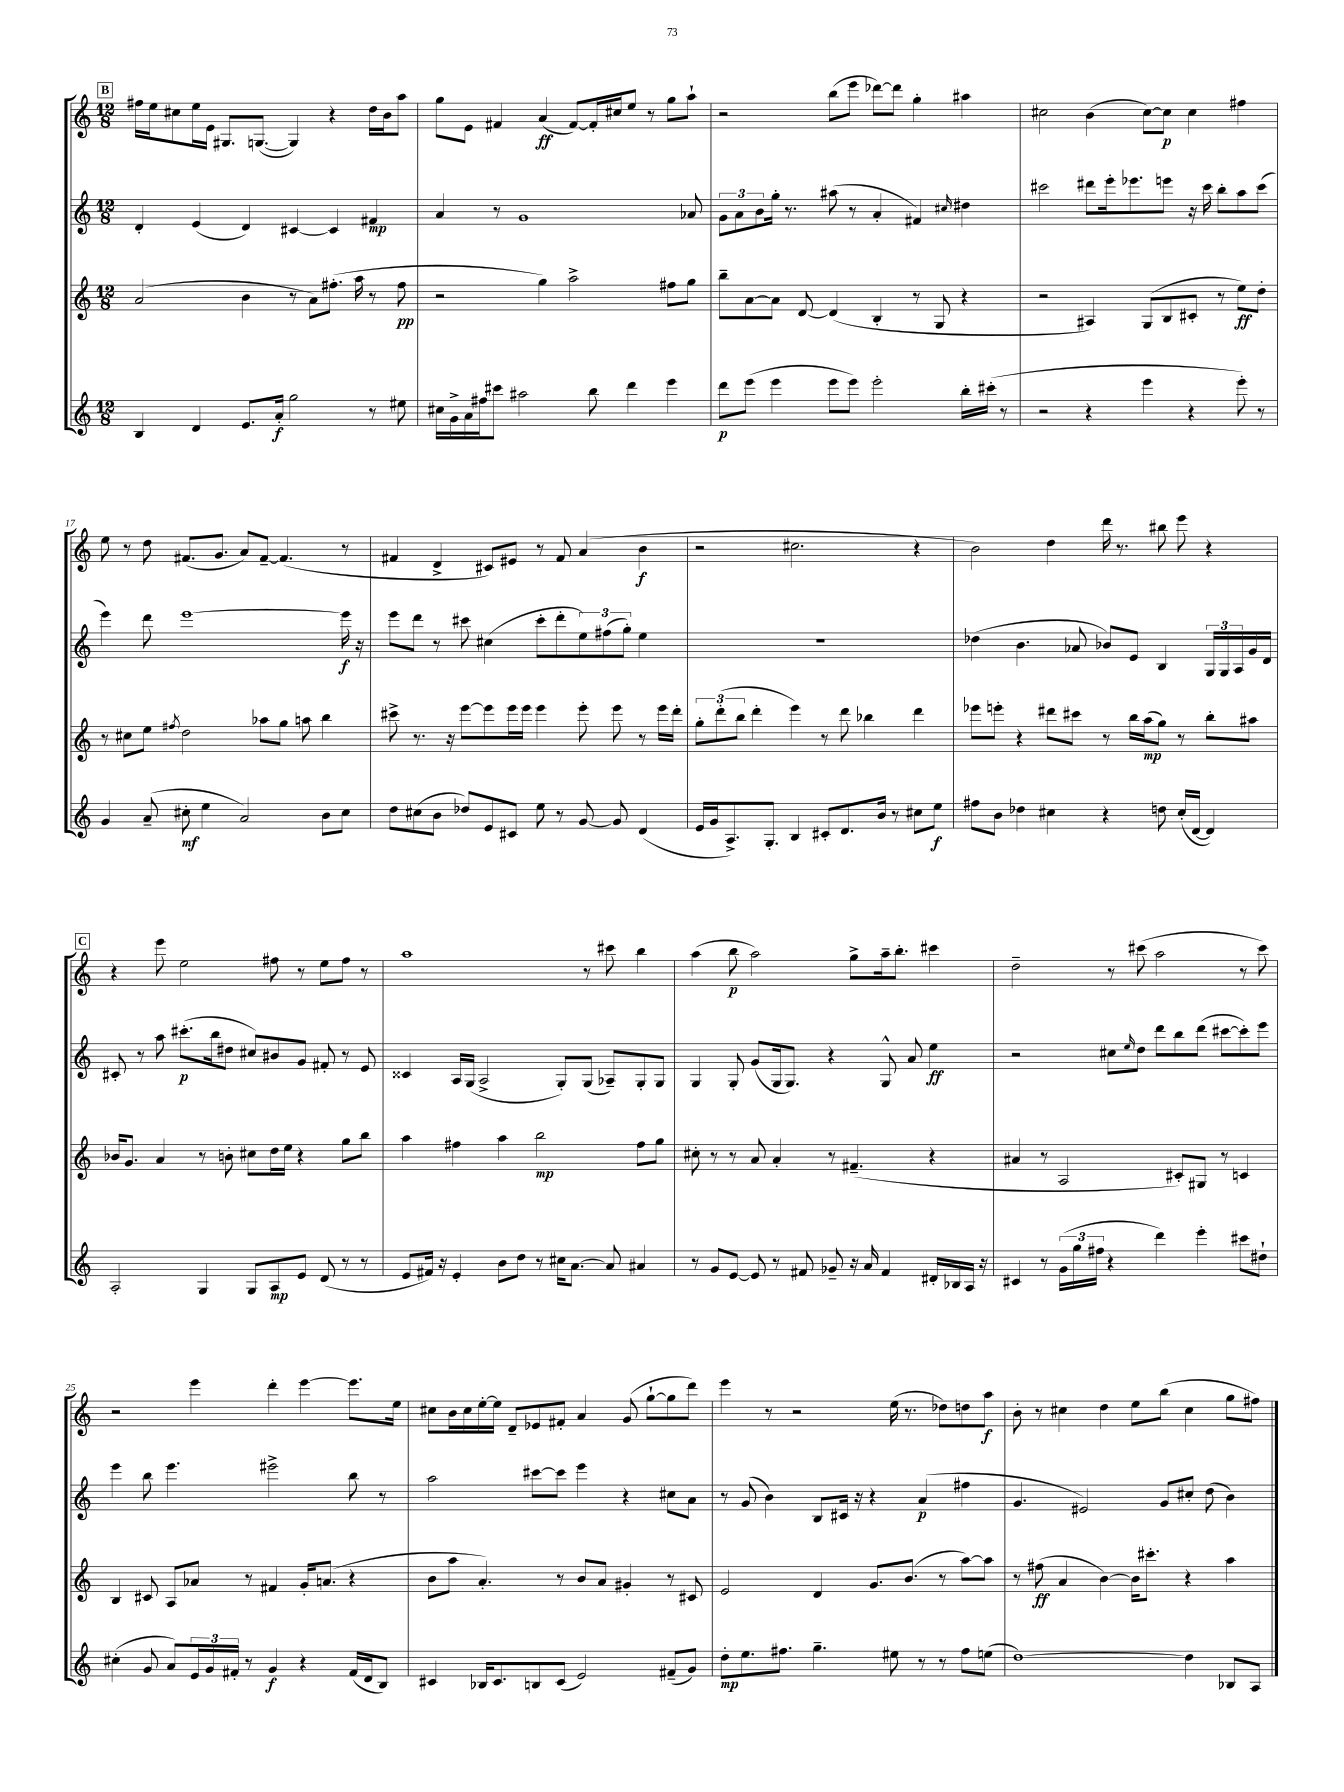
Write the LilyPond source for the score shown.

<<
\new StaffGroup <<
\new Staff = "s0" {
    \clef treble \key c \major \numericTimeSignature \time 12/8
    \mark \markup { \box "B" } fis''16 e''16 cis''8 e''16 e'16 gis8. g8.~( g4) r4 d''16 b'16 a''8 |
    g''8 e'8 fis'4 a'4\ff( fis'8~) fis'16-. cis''16 e''8 r8 g''8 a''8-! |
    r2 b''8( e'''8 des'''8~) des'''8 g''4-. ais''4 |
    cis''2 b'4( cis''8~) cis''8\p cis''4 fis''4 |
    e''8 r8 d''8 fis'8.( g'8. a'8) fis'8~-- fis'4.( r8 |
    fis'4 d'4-> cis'8) eis'8 r8 fis'8 a'4( b'4\f |
    r2 cis''2. r4 |
    b'2) d''4 d'''16 r8. bis''8 e'''8 r4 |
    \mark \markup { \box "C" } r4 e'''8 e''2 fis''8 r8 e''8 fis''8 r8 |
    a''1 r8 cis'''8 b''4 |
    a''4( b''8\p a''2) g''8-> a''16-- b''8.-. cis'''4 |
    d''2-- r8 cis'''8( a''2 r8 cis'''8) |
    r2 e'''4 d'''4-. e'''4~ e'''8. e''16 |
    cis''8 b'16 cis''16 e''16~-. e''16 d'8-- ees'8 fis'8-. a'4 g'8( g''8~-! g''8 d'''8) |
    e'''4 r8 r2 e''16( r8. des''8) d''8 a''8\f |
    b'8-. r8 cis''4 d''4 e''8 b''8( cis''4 g''8 fis''8) \bar "|." |
}
\new Staff = "s1" {
    \clef treble \key c \major \numericTimeSignature \time 12/8
    \mark \markup { \box "B" } d'4-. e'4( d'4) cis'4~ cis'4 fis'4\mp |
    a'4 r8 g'1 aes'8 |
    \tuplet 3/2 { g'8 a'8 b'8 } g''16-. r8. ais''8( r8 a'4-. fis'4) \grace { cis''16 } dis''4 |
    cis'''2 dis'''8 e'''16-. ees'''8. e'''8 r16 cis'''16 b''8-. a''8 cis'''8( |
    e'''4) d'''8 e'''1~ e'''16\f r16 |
    e'''8 d'''8 r8 cis'''8 cis''4( cis'''8-. d'''8-. \tuplet 3/2 { e''8) fis''8( g''8-.) } e''4 |
    R1. |
    des''4( b'4. aes'8 bes'8) e'8 b4 \tuplet 3/2 { g16 g16 a16 } g'16 d'16 |
    \mark \markup { \box "C" } cis'8-. r8 a''8 cis'''8.-.\p( b''16 dis''8 cis''8) bis'8 g'8 fis'8-. r8 e'8 |
    cisis'4 a16 g16( a2-> g8-.) g8( aes8--) g8-. g8 |
    g4 g8-. g'8( g16 g8.) r4 g8-^ a'8 e''4\ff |
    r2 cis''8 \grace { e''16 } d''8 d'''8 b''8 d'''8( cis'''8~ cis'''8-.) e'''8 |
    e'''4 b''8 e'''4. eis'''2-> b''8 r8 |
    a''2 cis'''8~ cis'''8 e'''4 r4 cis''8 a'8 |
    r8 g'8( b'4) b8 cis'16 r16 r4 a'4\p( fis''4 |
    g'4. eis'2) g'8 cis''8-. d''8( b'4) \bar "|." |
}
\new Staff = "s2" {
    \clef treble \key c \major \numericTimeSignature \time 12/8
    \mark \markup { \box "B" } a'2( b'4 r8 a'8) fis''8.-.( a''16 r8 fis''8\pp |
    r2 g''4) a''2-> fis''8 g''8 |
    b''8-- a'8~ a'8 d'8~ d'4( b4-. r8 g8 r4 |
    r2 ais4) g8( b8 cis'8-. r8 e''8\ff) d''8-. |
    r8 cis''8 e''8 \acciaccatura { fis''8 } d''2 aes''8 g''8 a''8 b''4 |
    cis'''8-> r8. r16 e'''8~ e'''8 e'''16 e'''16 e'''4 e'''8-. e'''8 r8 e'''16 d'''16-. |
    \tuplet 3/2 { g''8-. d'''8-.( b''8 } d'''4-. e'''4) r8 d'''8 bes''4 d'''4 |
    ees'''8 e'''8-. r4 dis'''8 cis'''8 r8 b''16 a''16\mp( g''8) r8 b''8-. ais''8 |
    \mark \markup { \box "C" } bes'16 g'8. a'4 r8 b'8-. cis''8 d''16 e''16 r4 g''8 b''8 |
    a''4 fis''4 a''4 b''2\mp fis''8 g''8 |
    cis''8-. r8 r8 a'8 a'4-. r8 fis'4.--( r4 |
    ais'4 r8 a2 cis'8-.) gis8 r8 c'4 |
    b4 cis'8 a8 aes'8 r8 fis'4 g'16-. a'8.( r4 |
    b'8 a''8 a'4.-.) r8 b'8 a'8 gis'4-. r8 cis'8 |
    e'2 d'4 g'8. b'8.( r8 a''8~) a''8 |
    r8 fis''8\ff( a'4 b'4~) b'16 cis'''8.-. r4 a''4 \bar "|." |
}
\new Staff = "s3" {
    \clef treble \key c \major \numericTimeSignature \time 12/8
    \mark \markup { \box "B" } b4 d'4 e'8. a'16-.\f g''2 r8 eis''8 |
    cis''16 g'16-> a'16 fis''16 cis'''8 ais''2 b''8 d'''4 e'''4 |
    d'''8\p e'''8( e'''4 e'''8 e'''8) e'''2-. b''16-. cis'''16-.( r8 |
    r2 r4 e'''4 r4 e'''8-.) r8 |
    g'4 a'8--( cis''8-.\mf e''4 a'2) b'8 cis''8 |
    d''8 cis''8( b'8 des''8) e'8 cis'8 e''8 r8 g'8~ g'8 d'4( |
    e'16 g'16 a8.->) g8.-. b4 cis'8-. d'8. b'16 r8 cis''8 e''8\f |
    fis''8 b'8 des''4 cis''4 r4 d''8 cis''16-.( d'16~ d'4) |
    \mark \markup { \box "C" } a2-. g4 g8 a8\mp e'8 d'8( r8 r8 |
    e'8 fis'16) r16 e'4-. b'8 d''8 r8 cis''16 a'8.~ a'8 ais'4 |
    r8 g'8 e'8~ e'8 r8 fis'8 ges'8-- r16 a'16 fis'4 dis'16-. bes16 a16 r16 |
    cis'4 r8 \tuplet 3/2 { g'16( g''16 fis''16 } r4 d'''4) e'''4-. cis'''8 dis''8-! |
    cis''4-.( g'8 a'8) \tuplet 3/2 { e'16 g'16 fis'16-. } r8 g'4\f r4 fis'16( d'16 b8) |
    cis'4 bes16 cis'8. b8 cis'8( e'2) fis'8--( g'8) |
    d''8-.\mp e''8. fis''8. g''4.-- eis''8 r8 r8 fis''8 e''8( |
    d''1~) d''4 bes8 a8 \bar "|." |
}
>>
>>
\layout { \context { \Score currentBarNumber = #13 } }
